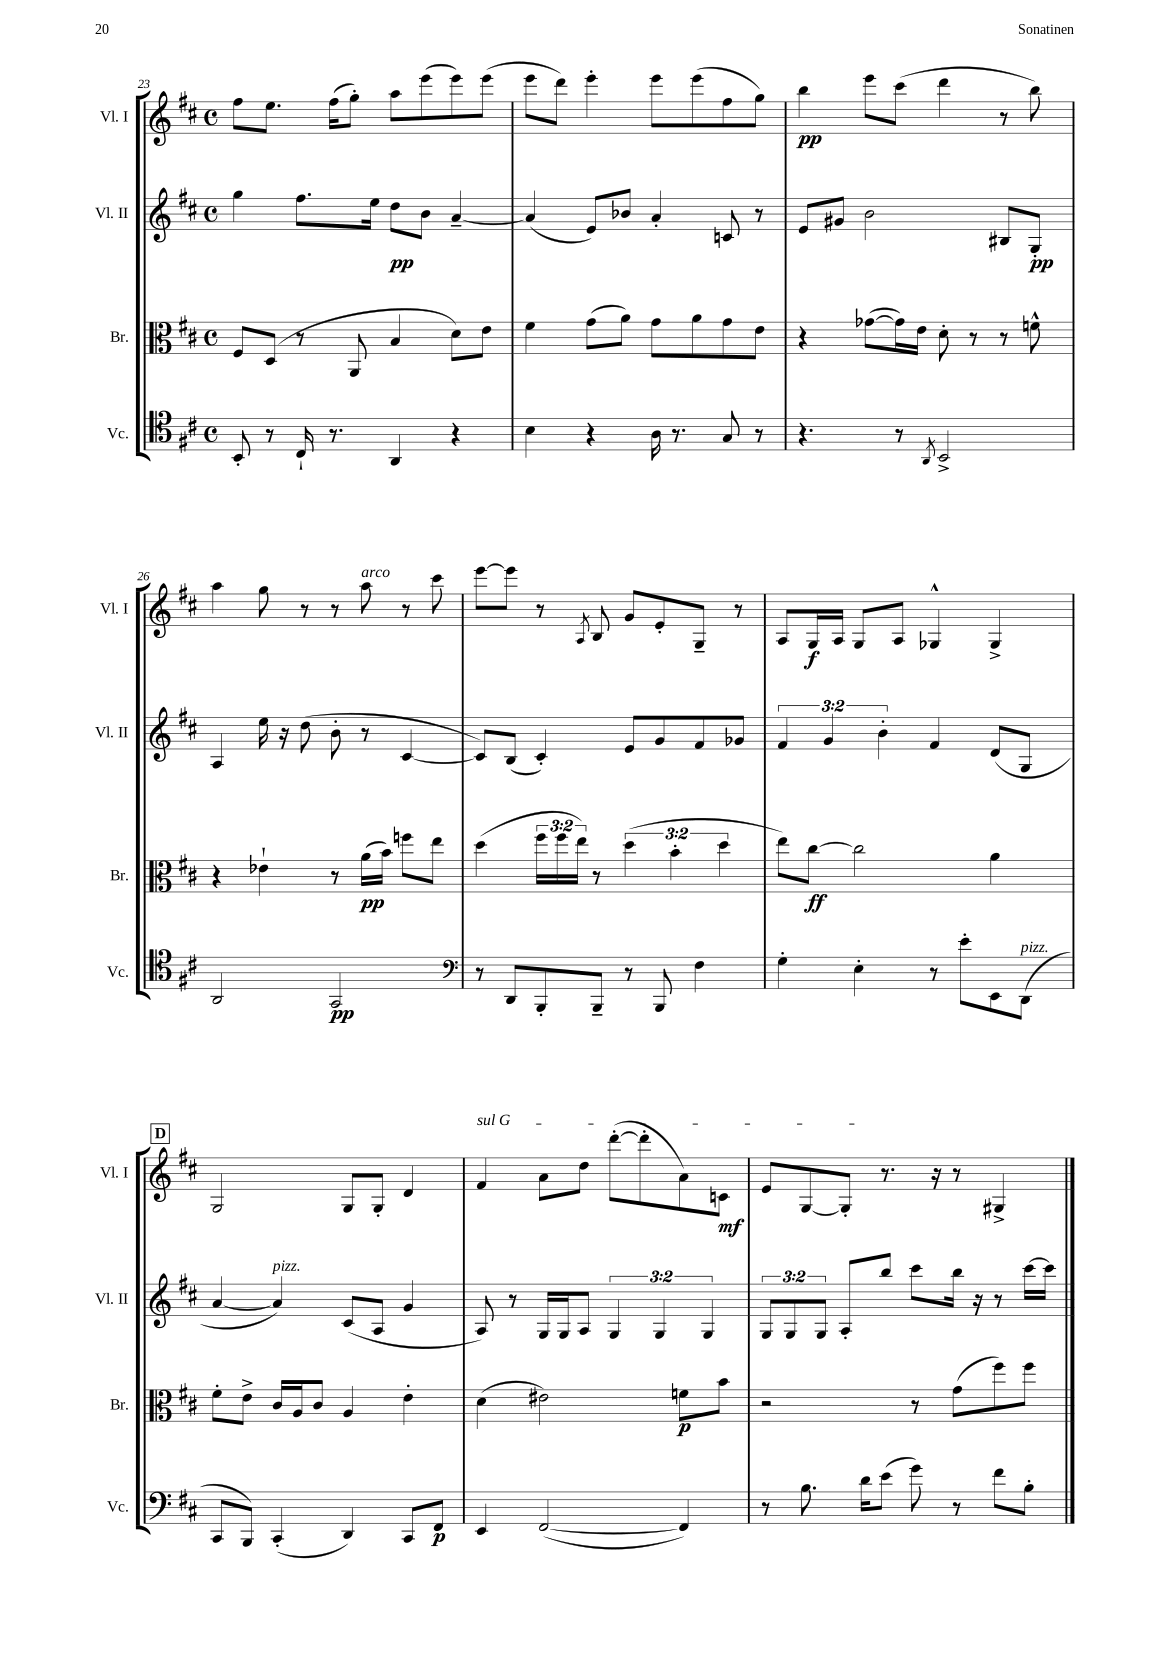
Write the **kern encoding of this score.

**kern	**kern	**kern	**kern
*staff4	*staff3	*staff2	*staff1
*clefC4	*clefC3	*clefG2	*clefG2
*k[f#c#]	*k[f#c#]	*k[f#c#]	*k[f#c#]
*M4/4	*M4/4	*M4/4	*M4/4
*met(c)	*met(c)	*met(c)	*met(c)
8BB'/	8F#/L	4gg\	8ff#\L
8r	(8D/J	.	8.ee\J
16C#`/	8r	8.ff#\L	.
8.r	.	.	(16ff#\LK
.	8AA/	.	8gg'\J)
.	.	16ee\Jk	.
4AA/	4B/	8dd\L	8aa\L
.	.	8b\J	(8eee\
4r	8d\L)	[4a~/	8eee\)
.	8e\J	.	(8eee\J
=	=	=	=
4B\	4f#\	(4a/]	8eee\L
.	.	.	8ddd\J)
4r	(8g\L	8e/L)	4eee'\
.	8a\J)	8b-/J	.
16A\	8g\L	4a'/	8eee\L
8.r	.	.	.
.	8a\	.	(8eee\
8G/	8g\	8c/	8ff#\
8r	8e\J	8r	8gg\J)
=	=	=	=
4.r	4r	8e/L	4bb\
.	.	8g#/J	.
.	([8g-\L	2b\	8eee\L
8r	16g-\]L)	.	(8ccc#\J
.	16e\JJ	.	.
8qAA/	.	.	.
2BB^/	8d'\	.	4ddd\
.	8r	.	.
.	8r	8B#/L	8r
.	8f^^\	8G'/J	8bb\)
=	=	=	=
2AA/	4r	4A/	4aa\
.	4e-`\	16ee\	8gg\
.	.	16r	.
.	.	(8dd\	8r
2GG/	8r	8b'\	8r
.	(16a\LL	8r	8aa\
.	16b\JJ)	.	.
.	8ff\L	[4c#/	8r
.	8ee\J	.	8ccc#\
=	=	=	=
*clefF4	*	*	*
8r	(4dd\	8c#/]L)	[8eee\L
8DD/L	.	(8B/J	8eee\]J
8BBB'/	24ff#\LL	4c#'/)	8r
.	24ff#\	.	.
.	24ee\JJ)	.	.
.	.	.	8qA/
8BBB~/J	8r	.	8B/
8r	(6dd\	8e/L	8g/L
8BBB/	.	8g/	8e'/
.	6b'\	.	.
4F#\	.	8f#/	8G~/J
.	6dd\	.	.
.	.	8g-/J	8r
=	=	=	=
4G'\	8ee\L)	6f#/	8A/L
.	[8cc#\J	.	16G/L
.	.	6g/	.
.	.	.	16A/JJ
4E'\	2cc#\]	.	8G/L
.	.	6b'\	.
.	.	.	8A/J
8r	.	4f#/	4G-^^/
8e'\L	.	.	.
8EE\	4a\	(8d/L	4G-^/
(8DD\J	.	8G/J	.
=	=	=	=
8CC#/L	8f#'\L	[4a/	2G/
8BBB/J)	8e^\J	.	.
(4CC#'/	16c#/LL	4a/])	.
.	16A/J	.	.
.	8c#/J	.	.
4DD/)	4A/	(8c#/L	8G/L
.	.	8A/J	8G'/J
8CC#/L	4e'\	4g/	4d/
8FF#/J	.	.	.
=	=	=	=
4EE/	(4d\	8A/)	4f#/
.	.	8r	.
([2FF#/	2e#\)	16G/LL	8a\L
.	.	16G/J	.
.	.	8A/J	8dd\J
.	.	6G/	([8ddd'\L
.	.	.	8ddd'\]
.	.	6G/	.
4FF#/])	8f\L	.	8a\)
.	.	6G/	.
.	8b\J	.	8c\J
=	=	=	=
8r	2r	12G/L	8e/L
.	.	12G/	.
8.B\	.	.	[8G/
.	.	12G/J	.
.	.	8A'/L	8G'/]J
16d\LK	.	.	.
(8e\J	.	8bb/J	8.r
8g\)	8r	8ccc#\L	.
.	.	.	16r
8r	(8g\L	16bb\Jk	8r
.	.	16r	.
8f#\L	8ff#\)	8r	4G#^/
8B'\J	8ff#\J	[16ccc#\LL	.
.	.	16ccc#\]JJ	.
==	==	==	==
*-	*-	*-	*-
